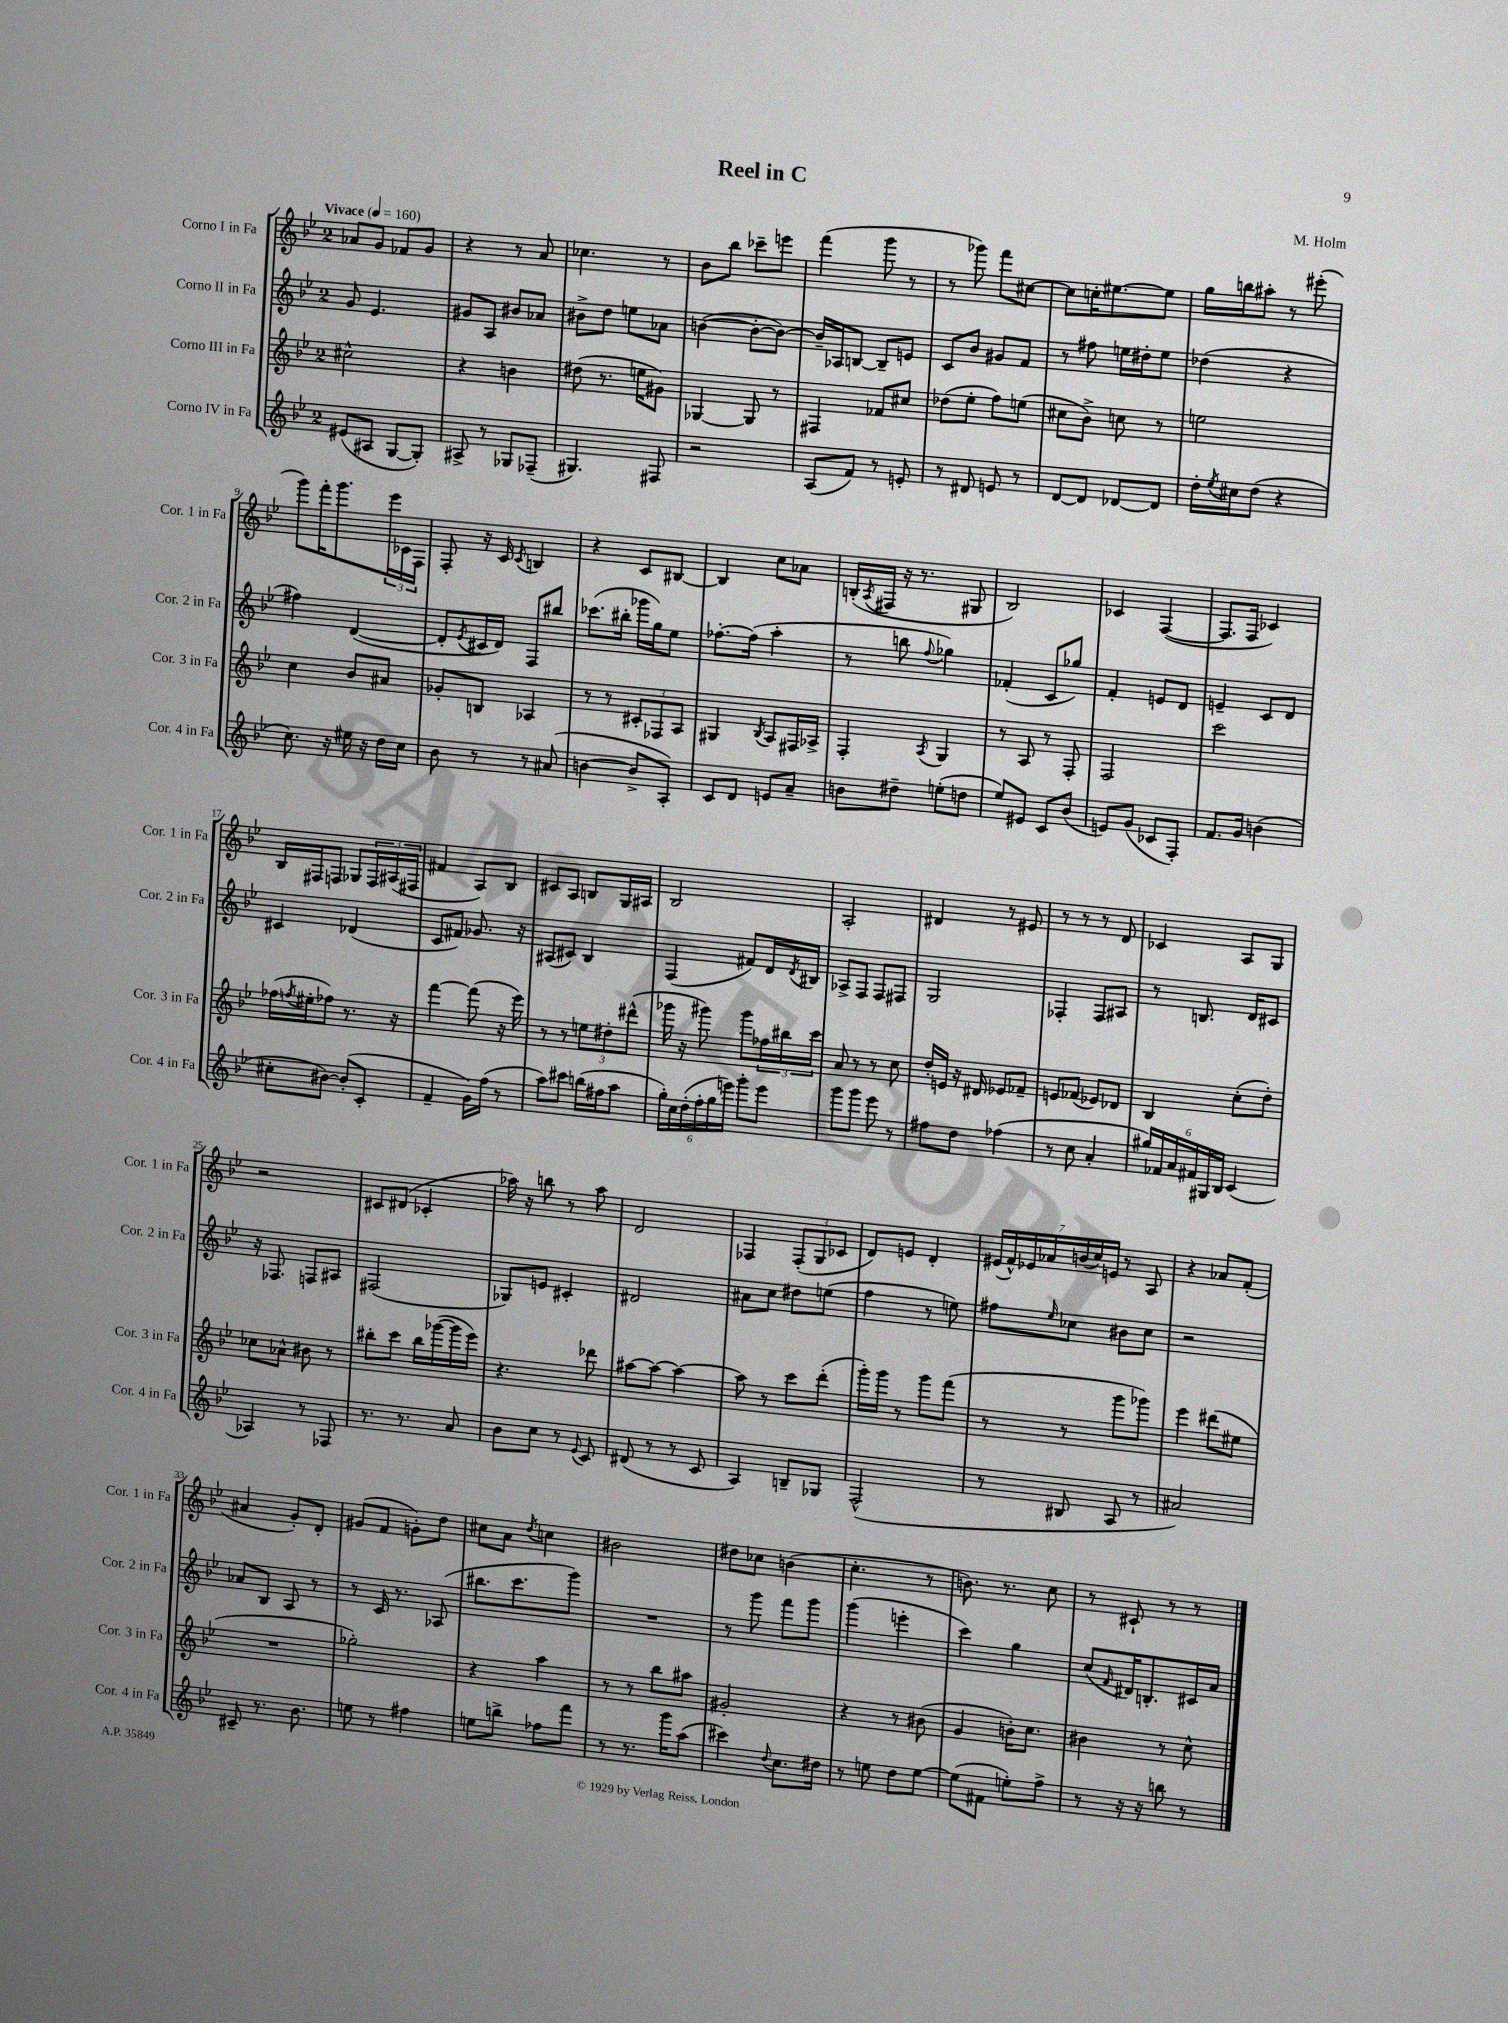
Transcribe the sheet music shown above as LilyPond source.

\header { title = "Reel in C" composer = "M. Holm" }
<<
\new StaffGroup <<
\new Staff = "s0" \with { instrumentName = "Corno I in Fa" shortInstrumentName = "Cor. 1 in Fa" } {
    \clef treble \key bes \major \once \override Staff.TimeSignature.style = #'single-digit \time 2/4 \tempo "Vivace" 4 = 160
    aes'8 g'8 fes'8 g'8 |
    r4 r8 a'8 |
    ces''4. r8 |
    bes'8 bes''8 ces'''8-- e'''8 |
    f'''4( g'''8 r8 |
    r8 ges'''8) f'''8 cis''8~ |
    cis''8 c''16-. eis''8.~ eis''8 |
    g''16 b''16 ais''8-. r8 eis'''8-.( |
    g'''8) f'''16-. g'''8. \tuplet 3/2 { ees'''16 ces'16 f16 } |
    f8-. r16 c'16 \acciaccatura { c'8 } b4 |
    r4 c'8 bis8~ |
    bis4 c''8 aes'8 |
    b16-.( \acciaccatura { a8 } fis16 r16 r8. gis8 |
    bes2) |
    ces'4 f4~( |
    f8. f16 ces'4) |
    bes16 fis16 f8 ges8 \tuplet 3/2 { f16 ais16( fis16 } |
    fis'4 a8) bes8 |
    cis'8 a8 b8 g16 ais16 |
    bes2 |
    a2-. |
    dis'4 r8 eis'8 |
    r8 r8 r8 d'8 |
    ces'4 a8 g8 |
    r2 |
    cis'8 dis'8( ces'4-. |
    aes''16) r16 b''8 r8 aes''8 |
    d'2 |
    fes4 \tuplet 3/2 { fes8-.( g8 ces'8 } |
    d'8) e'8 d'4-. |
    \tuplet 7/4 { eis'16( f'16-^) ees'16 aes'16 b'16( c''16) e'16 } r8 a8 |
    r4 aes'8 f'8-.( |
    ais'4 g'8-.) d'8-. |
    gis'8( f'8 g'8-.) d''8 |
    cis''8 a'8 \acciaccatura { d''8 } c''4 |
    bis'2 |
    dis''8 ces''8 b'4( |
    c''4.-. r8 |
    b'8.) r8. c''8 |
    r8 cis'8-! r8 r8 \bar "|." |
}
\new Staff = "s1" \with { instrumentName = "Corno II in Fa" shortInstrumentName = "Cor. 2 in Fa" } {
    \clef treble \key bes \major \once \override Staff.TimeSignature.style = #'single-digit \time 2/4
    g'8 ees'4. |
    gis'8 a8 bis'8 aes'8 |
    bis'8-> d''8 e''8 aes'8 |
    b'4~( b'8~-. b'8~) |
    b'16-- aes16 b8~ b8-- e'8 |
    c'8 bes'8 gis'8 f'8 |
    r8 fis''8 e''16 dis''16-. e''8 |
    des''4( r4 |
    fis''4) d'4~( |
    d'8-. \acciaccatura { ees'8 } cis'16 d'16) f8 bis''8 |
    ces'''8.( bis''16-. ges'''16 g''16) ees''8 |
    fes''8.~-. fes''16( a''4-. |
    r8 b''8 \appoggiatura { f''8 } ges''4) |
    fes'4-.( c'8 ges''8) |
    f'4-. e'8 d'8 |
    e'4-- c'8 d'8 |
    cis'4 des'4( |
    c'8 fis'8) ges'8. r16 |
    ais8( cis'8) bes4 |
    f4( fis'8) d'16 \acciaccatura { d'8 } bis16 |
    aes8-> f8 f8 fis8 |
    g2 |
    fes4-. fes8 ais8 |
    r8 b8. d'16 cis'8 |
    r16 fes8. f8 ais8 |
    fis2( |
    ges8) e'8 cis'4-. |
    dis'2 |
    ais'8 c''8 dis''8 e''8( |
    f''4 r8 e''8) |
    fis''8 \grace { ees''16 } ces''8 bis'8 ces''8 |
    r2 |
    aes'8 bes8 a8 r8 |
    r8 c'16 r8. aes8( |
    bis''8. c'''8. g'''8) |
    R2 |
    r8 g'''8 f'''8 g'''8 |
    g'''4( e'''4-. |
    c'''4) g''4 |
    c''8( \grace { f'16 } dis'16) b8.-. cis'16 a'16 \bar "|." |
}
\new Staff = "s2" \with { instrumentName = "Corno III in Fa" shortInstrumentName = "Cor. 3 in Fa" } {
    \clef treble \key bes \major \once \override Staff.TimeSignature.style = #'single-digit \time 2/4
    cis''2-^ |
    r4 b'4 |
    dis''8( r8. e''16 gis'8) |
    ges4~ ges8 r8 |
    fis4 fes'8 cis''8 |
    des''8( ees''8-. f''8) e''8( |
    cis''8 bes'8->) c''8 r8 |
    e''2 |
    c''4 bes'8 ais'8 |
    ges'8-. b8 aes4 |
    r8 r8 \tuplet 3/2 { cis'8-. fes8 a8 } |
    gis4 \acciaccatura { bes8 } a8 fis16 aes16-> |
    f4-. \acciaccatura { a8 } g4 |
    r8 a8 r8 f8-. |
    f2 |
    c'''2 |
    fes''16( \acciaccatura { f''8 } eis''16-. fes''8) r8. r16 |
    f'''4~ f'''8( r16 ees'''16) |
    r8 r8 \tuplet 3/2 { e''8 dis''8-. dis'''8-^( } |
    ges'''16 r16 gis'''8) gis'''8 \tuplet 3/2 { fes''16 bis''16 c'''16 } |
    a'8 r8 r8 c''8 |
    d''16-. e'16 r16 dis'16 ees'8 fes'8-- |
    e'8 fes'8( ees'8) des'8 |
    bes4 c''8-.( d''8-.) |
    ces''8 aes'8-^ bis'8 r8 |
    bis''8-. c'''8 bis''16 ges'''16~( ges'''16 ees'''16) |
    r4. des'''8 |
    ais''8~ ais''8~ ais''4~ |
    ais''8 r8 c'''8 d'''8-.( |
    g'''16-.) g'''16 r8 g'''8 f'''8( |
    r8 r8 g'''8 ges'''8) |
    ees'''4 dis'''8( eis''8 |
    R2 |
    ges''2-.) |
    r4 a''4 |
    r8 r8 bes''8 ais''8 |
    gis'2-. |
    r4 r8 bis'8( |
    g'4 b'16-.) c''8. |
    bis'4 r8 c''8-^ \bar "|." |
}
\new Staff = "s3" \with { instrumentName = "Corno IV in Fa" shortInstrumentName = "Cor. 4 in Fa" } {
    \clef treble \key bes \major \once \override Staff.TimeSignature.style = #'single-digit \time 2/4
    eis'8( ais8 g8~ g8-.) |
    ais8-> r8 ges8 fes8--( |
    gis4.) fis8 |
    r2 |
    a8( f'8) r8 e'8-. |
    r8 dis'8 e'8 r8 |
    d'8~ d'8 des'8~ des'8 |
    d''16-. \acciaccatura { ees''8 } cis''16 d''8( r4 |
    c''8.) r16 eis''16 r16 d''16 c''16 |
    bes'8 r8 r8 ais'8( |
    b'4~ b'8-> a8-.) |
    c'8 d'8 e'8 a'8-- |
    b'8 dis''8-- e''8-.( d''8 |
    ees''8) eis'8 c'8 bes'8( |
    e'8) g'8( ces'8 f8-.) |
    f'8. g'16 b'4( |
    cis''8-. bis'8~) bis'8-.( c'8-. |
    f'4-- g'16) f''16( r8 |
    a''8) cis'''8 b''16( fis''16 a''8 |
    \tuplet 6/4 { g''16-.) c''16 d''16-.( f''16-. g''16 e'''16) } g'''8-. e'''8 |
    g'''8 g'''8 ees'''8 r8 |
    fis''8 d''8 fes''4( |
    r8 c''8 a'4-. |
    \tuplet 6/4 { gis''16) fes'16 a'16 fis'16 gis16 bes16 } c'4( |
    aes4) r8 fes8 |
    r8. r8. a'8 |
    bes'8 c''8 r8 \appoggiatura { ees'8 } c'8 |
    dis'8( r8 r8 c'8 |
    a4) b8-- ges8 |
    f2-^( |
    r8 bis8 a8 r8 |
    ais'2) |
    cis'8-- r8. bes'8. |
    e''8 r8 fis''4 |
    e''8 b''8-> fes''8 f'''8 |
    r8 r8. g'''16 a''8( |
    cis'''4) \appoggiatura { d''8 } c''8. dis''16 |
    r8 e''8 d''8 e''8~ |
    e''8( fis'8 e''8-.) f''8-> |
    r8 r16 r16 b''8 r8 \bar "|." |
}
>>
>>
